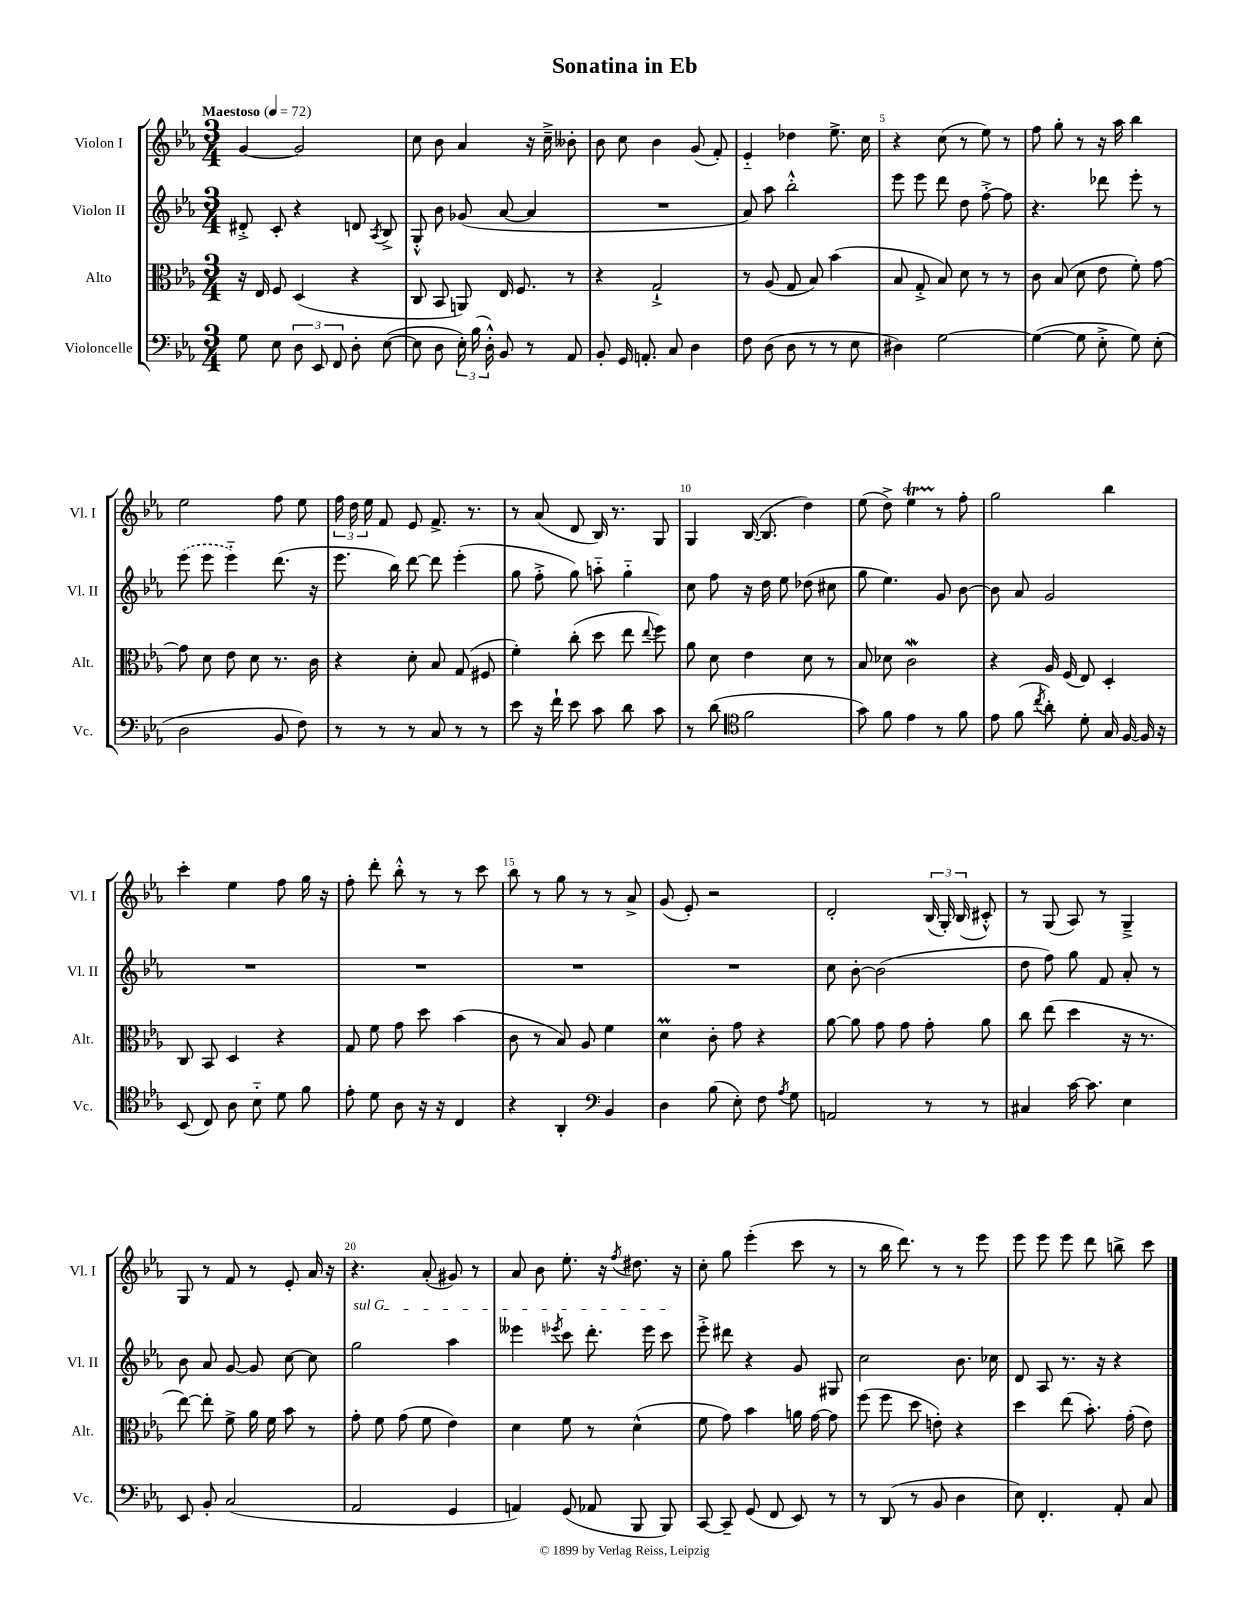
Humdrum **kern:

**kern	**kern	**kern	**kern
*staff4	*staff3	*staff2	*staff1
*clefF4	*clefC3	*clefG2	*clefG2
*k[b-e-a-]	*k[b-e-a-]	*k[b-e-a-]	*k[b-e-a-]
*M3/4	*M3/4	*M3/4	*M3/4
*MM72	*MM72	*MM72	*MM72
8G\	16r	8d#'^/	[4g/
.	16E-/	.	.
8E-\	8F/	8c'/	.
12D\	(4D/	4r	2g/]
12EE-/	.	.	.
12FF/	.	.	.
8D'\	4r	8d/	.
.	.	8qA-/	.
([8E-\	.	8B-^/	.
=	=	=	=
8E-\]	8C/	8G'^^/	8cc\
8D\	8BB-/	8b-\	8b-\
24E-'\)	8AA/)	(8g-/	4a-/
(24B-\	.	.	.
24D'^^\)	.	.	.
8BB-/	16E-/	[8a-/	.
.	8.F/	.	.
8r	.	4a-/]	16r
.	.	.	16cc~^\
8AA-/	8r	.	8b--'\
=	=	=	=
8BB-'/	4r	2.r	8b-\
16GG/	.	.	8cc\
8.AA'/	.	.	.
.	2G`^/	.	4b-\
8C/	.	.	.
4D\	.	.	(8g/
.	.	.	8f'/)
=	=	=	=
8F\	8r	8a-/)	4e-'~/
(8D\	(8A-/	8aa-\	.
8D\	8G/	2bb-'^^\	4dd-\
8r	8B-/)	.	.
8r	(4b-\	.	8.ee-^\
8E-\	.	.	.
.	.	.	16cc\
=	=	=	=
4D#\)	8B-/	8eee-\	4r
.	8G'^/	8eee-\	.
[2G\	8B-/)	8ddd\	(8cc\
.	8d\	8dd\	8r
.	8r	[8ff'^\	8ee-\)
.	8r	8ff\]	8r
=	=	=	=
(4G\_	8c\	4.r	8ff\
.	(8B-/	.	8gg'\
8G\]	8d\	.	8r
8E-'^\	8e-\	8ddd-\	16r
.	.	.	16aa-\
8G\)	8f'\)	8eee-'\	4bb-\
(8E-'\	[8g\	8r	.
=	=	=	=
2D\	8g\]	(8eee-\	2ee-\
.	8d\	8eee-\	.
.	8e-\	4eee-'~\)	.
.	8d\	.	.
8BB-/	8.r	(8.ddd\	8ff\
8F\)	.	.	8ee-\
.	16c\	16r	.
=	=	=	=
8r	4r	8.eee-\	24ff\
.	.	.	24dd\
.	.	.	24ee-\
8r	.	.	8f/
.	.	16bb-\)	.
8r	8d'\	[8ddd\	8e-/
8C/	8B-/	8ddd\]	8.f^/
8r	(8G/	(4eee-'\	.
.	.	.	8.r
8r	8F#/	.	.
=	=	=	=
8e-\	4f'\)	8gg\	8r
16r	.	8ff'^\	(8a-/
16f`\	.	.	.
8e-\	(8cc'\	8gg\)	8d/
8c\	8dd\	8aa'~\	16B-/)
.	.	.	8.r
8d\	8ee-\	4gg'~\	.
.	8qqee-/	.	.
8c\	8ff\)	.	8G/
=	=	=	=
8r	8a-\	8cc\	4G/
(8d\	8d\	8ff\	.
*clefC4	*	*	*
2f\	4e-\	16r	([16B-/
.	.	16dd\	8.B-/]
.	.	8ee-\	.
.	8d\	(8dd-\	4dd\)
.	8r	8cc#\	.
=	=	=	=
8g\)	8B-/	8gg\	(8ee-\
8f\	8d-\	4.ee-\)	8dd^\)
4e-\	2c\	.	4ee-\
8r	.	8g/	8r
8f\	.	[8b-\	8ff'\
=	=	=	=
8e-\	4r	8b-\]	2gg\
(8f\	.	8a-/	.
8qcc/	.	.	.
8a-'\)	16A-/	2g/	.
.	(16F/	.	.
8d'\	8E-/)	.	.
16G/	4D'/	.	4bb-\
[16F/	.	.	.
16F/]	.	.	.
16r	.	.	.
=	=	=	=
(8BB-/	8C/	2.r	4ccc'\
8C/)	8BB-/	.	.
8A-\	4D/	.	4ee-\
8B-'~\	.	.	.
8d\	4r	.	8ff\
8f\	.	.	16gg\
.	.	.	16r
=	=	=	=
8e-'\	8G/	2.r	8ff'\
8d\	8f\	.	8ddd'\
8A-\	8g\	.	8bb-'^^\
16r	8dd\	.	8r
16r	.	.	.
4C/	(4b-\	.	8r
.	.	.	8ccc\
=	=	=	=
4r	8c\	2.r	8bb-\
.	8r	.	8r
4AA-'/	8B-/)	.	8gg\
.	8A-/	.	8r
*clefF4	*	*	*
4BB-/	4f\	.	8r
.	.	.	8a-^/
=	=	=	=
4D\	4d\	2.r	(8g/
.	.	.	8e-'/)
(8B-\	8c'\	.	2r
8E-'\)	8g\	.	.
8F\	4r	.	.
8qA-/	.	.	.
8G\	.	.	.
=	=	=	=
2AA/	[8a-\	8cc\	2d'/
.	8a-\]	[8b-'\	.
.	8g\	(2b-\]	.
.	8g\	.	.
8r	8g'\	.	(24B-/
.	.	.	24G'/)
.	.	.	(24B-/
8r	8a-\	.	8c#'^^/)
=	=	=	=
4C#/	8cc\	8dd\	8r
.	(8ee-\	8ff\)	(8G/
[16c\	4dd\	8gg\	8A-/)
8.c\]	.	.	.
.	.	8f/	8r
4E-\	16r	8a-'/	4G~^/
.	8.r	.	.
.	.	8r	.
=	=	=	=
8EE-/	[8ee-\)	8b-\	8G/
8BB-'/	8ee-'\]	8a-/	8r
(2C/	8f^\	[8g/	8f/
.	16a-\	8g/]	8r
.	16f\	.	.
.	8b-\	[8cc\	8e-'/
.	8r	8cc\]	16a-/
.	.	.	16r
=	=	=	=
2AA-/	8g'\	2gg\	4.r
.	8f\	.	.
.	(8g\	.	.
.	8f\	.	(8a-'/
4GG/	4e-\)	4aa-\	8g#/)
.	.	.	8r
=	=	=	=
4AA/)	4d\	4eee--\	8a-/
.	.	.	8b-\
.	.	8qeee-/	.
(8GG/	8f\	8ccc\	8.ee-'\
8AA-/	8r	8.ddd'\	.
.	.	.	16r
.	.	.	8qff/
8BBB-/	(4d^^\	.	8.dd#\
.	.	16eee-\	.
8BBB-/)	.	8ccc\	.
.	.	.	16r
=	=	=	=
[8CC/	8f\	8eee-'^\	8cc'\
8CC~/]	8g\)	8ddd#\	8gg\
(8GG/	4b-\	4r	(4eee-'\
8FF/	.	.	.
8EE-/)	16a\	8g/	8ccc\
.	[16g\	.	.
8r	8g\]	8G#/	8r
=	=	=	=
8r	(8ff\	2cc\	8r
(8DD/	8ff\	.	16bb-\
.	.	.	8.ddd\)
8r	8dd\	.	.
8BB-/	8e'\)	.	8r
4D\	4r	8.b-\	8r
.	.	.	8eee-\
.	.	16cc-\	.
=	=	=	=
8E-\)	4dd\	8d/	8eee-\
4.FF'/	.	8A-/	8eee-\
.	(8ee-\	8.r	8eee-\
.	8.b-'\)	.	8ddd\
.	.	16r	.
8AA-'/	.	4r	8bb^\
.	(16g'\	.	.
8C/	8e-\)	.	8ccc\
==	==	==	==
*-	*-	*-	*-
